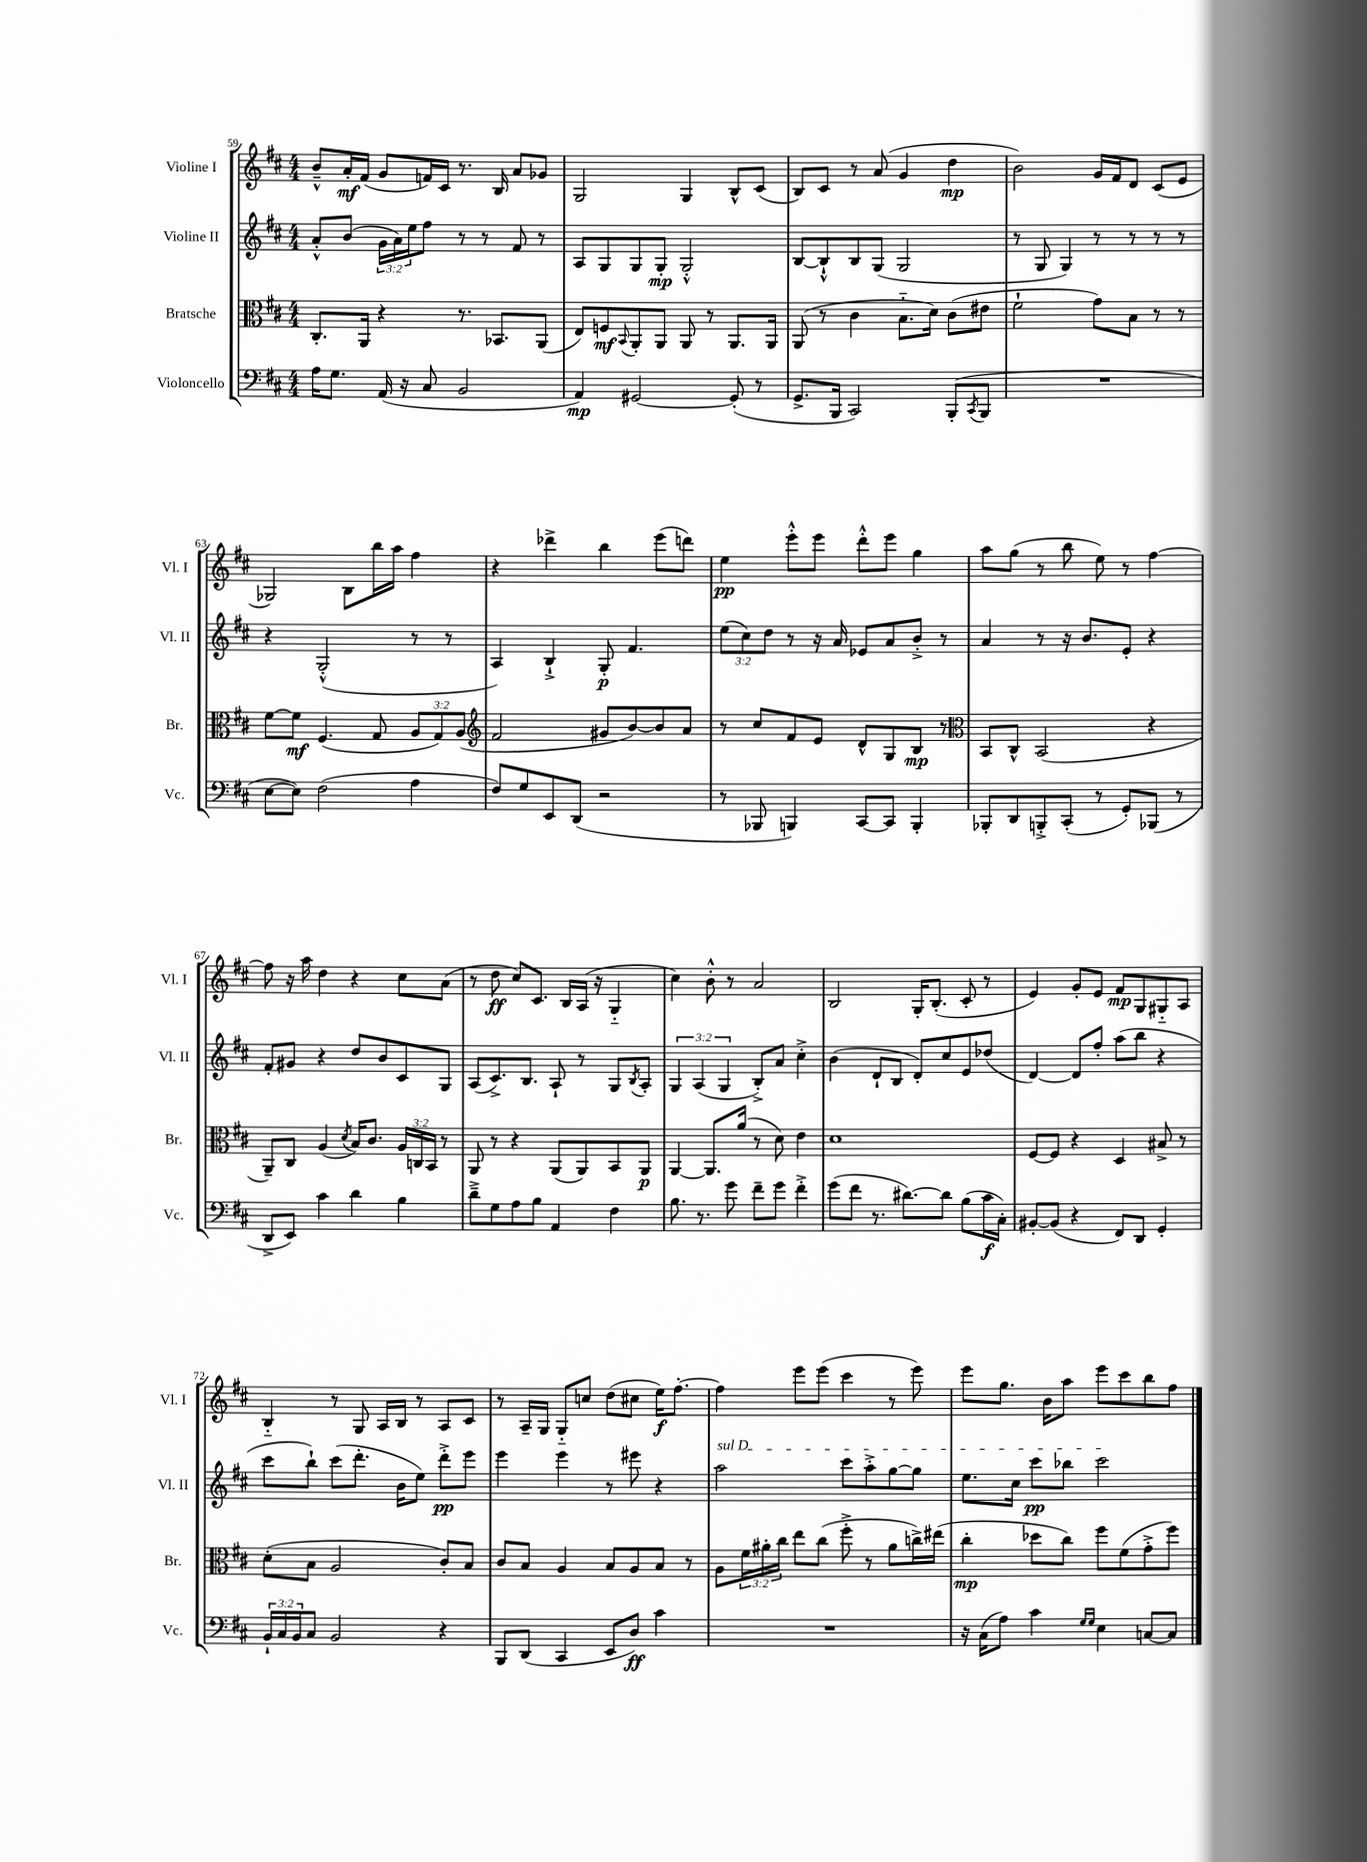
<<
\new StaffGroup <<
\new Staff = "s0" \with { instrumentName = "Violine I" shortInstrumentName = "Vl. I" } {
    \clef treble \key d \major \numericTimeSignature \time 4/4
    b'8---^ a'16-.\mf fis'16( g'8 f'16) cis'16 r8. b16 a'8 ges'8 |
    g2 g4 b8-^ cis'8( |
    b8) cis'8 r8 a'8( g'4 d''4\mp |
    b'2) g'16 fis'16 d'8 cis'8( e'8 |
    ges2) b8 b''16 a''16 fis''4 |
    r4 des'''4-> b''4 e'''8( d'''8) |
    e''4\pp e'''8-.-^ e'''8 d'''8-.-^ e'''8 g''4 |
    a''8 g''8( r8 b''8 e''8) r8 fis''4~ |
    fis''8 r16 a''16 d''4 r4 cis''8 a'8( |
    r8 d''8\ff cis''8) cis'8. b16 a16( r16 g4-_ |
    cis''4) b'8-.-^ r8 a'2 |
    b2 g16-. b8.-.( cis'8-. r8 |
    e'4) g'8-. e'8 fis'8\mp g8 gis8-_ a8 |
    b4-_ r8 g8 a16 b16 r8 a8 cis'8 |
    r8 a16-- g16 g8-_ c''8 d''8( cis''8 e''16\f) fis''8.~-. |
    fis''4 e'''8 e'''8( cis'''4 r8 e'''8) |
    e'''8 g''8. b'16 a''8 e'''8 cis'''8 b''8 fis''8 \bar "|." |
}
\new Staff = "s1" \with { instrumentName = "Violine II" shortInstrumentName = "Vl. II" } {
    \clef treble \key d \major \numericTimeSignature \time 4/4 \override Staff.TupletNumber.text = #tuplet-number::calc-fraction-text
    a'8-.-^ b'8( \tuplet 3/2 { g'16 a'16) e''16 } fis''8 r8 r8 fis'8 r8 |
    a8 g8 g8 g8-.\mp g2-.-^ |
    b8~ b8-!-^ b8 g8( g2 |
    r8 g8 g4) r8 r8 r8 r8 |
    r4 g2-.-^( r8 r8 |
    a4) b4-!-> g8-.\p fis'4. |
    \tuplet 3/2 { e''8( cis''8) d''8 } r8 r16 a'16 ees'8 a'8 b'8-.-> r8 |
    a'4 r8 r16 b'8. e'8-. r4 |
    fis'8-. gis'8 r4 d''8 b'8 cis'8 g8 |
    a8( cis'8.->) b8. a8-! r8 g8 \acciaccatura { b8 } a8-. |
    \tuplet 3/2 { g4 a4( g4 } b8-.->) a'8 cis''4-.-> |
    b'4( d'8-! b8 d'8-.) cis''8 e'8 des''8( |
    d'4~) d'8 fis''8-. a''8( b''8 r4 |
    cis'''8 b''8-!) cis'''8( d'''8.-. b'16 e''8) d'''8-.->\pp e'''8 |
    e'''4 e'''4 r8 eis'''8 r4 |
    \once \override TextSpanner.bound-details.left.text = \markup { \italic "sul D" } a''2\startTextSpan cis'''8 a''8-.-> g''8~ g''8 |
    e''8. cis''16 cis'''8\pp bes''8 cis'''2\stopTextSpan \bar "|." |
}
\new Staff = "s2" \with { instrumentName = "Bratsche" shortInstrumentName = "Br." } {
    \clef alto \key d \major \numericTimeSignature \time 4/4 \override Staff.TupletNumber.text = #tuplet-number::calc-fraction-text
    cis8.-. a,16 r4 r8. bes,8. a,8( |
    e8) f8\mf \appoggiatura { b,8 } a,8-. a,8 a,8 r8 a,8. a,16 |
    a,8( r8 cis'4 b8.-_ d'16) cis'8( eis'8 |
    fis'2-! g'8) b8 r8 r8 |
    fis'8~ fis'8\mf fis4.( g8 \tuplet 3/2 { a8 g8) a8( } |
    \clef treble fis'2 gis'8 b'8~) b'8 a'8 |
    r8 cis''8 fis'8 e'8 d'8-^ g8 b8\mp r8 |
    \clef alto b,8 cis8-^ b,2( r4 |
    a,8--) cis8 a4( \acciaccatura { d'8 } b16) cis'8. \tuplet 3/2 { a16 c16 b,16 } r8 |
    a,8 r8 r4 a,8( a,8) b,8 a,8\p |
    a,4~ a,8. a'16( r8 d'8) e'4 |
    d'1 |
    fis8~ fis8 r4 d4 bis8-> r8 |
    d'8-.( b8 a2 cis'8-.) b8 |
    cis'8 b8 a4 b8 a8 b8 r8 |
    a8 \tuplet 3/2 { fis'16 ais'16-. cis''16 } e''8 cis''8( fis''8-.-> r8 ais'8 c''16->) eis''16( |
    cis''4-.\mp des''8 cis''8) fis''8 fis'8( g'8-.-> fis''8) \bar "|." |
}
\new Staff = "s3" \with { instrumentName = "Violoncello" shortInstrumentName = "Vc." } {
    \clef bass \key d \major \numericTimeSignature \time 4/4 \override Staff.TupletNumber.text = #tuplet-number::calc-fraction-text
    a16 g8. a,16( r16 cis8 b,2 |
    a,4\mp) gis,2~ gis,8-.( r8 |
    g,8.-> b,,16 cis,2) b,,8-.( \acciaccatura { cis,8 } b,,8 |
    R1 |
    e8~ e8) fis2( a4 |
    fis8) g8 e,8 d,8( r2 |
    r8 bes,,8 b,,4) cis,8~ cis,8 b,,4-. |
    bes,,8-. d,8 b,,8-.-> cis,8-.( r8 g,8-.) bes,,8( r8 |
    d,8-> e,8) cis'4 d'4 b4 |
    d'8---> g8 a8 b8 a,4 fis4 |
    b8. r8. g'8 fis'8-- g'8 fis'4-.-> |
    g'8( fis'8 r8. dis'8.~) dis'8 b8( cis'16\f cis16-.) |
    bis,8~-. bis,8( r4 fis,8) d,8 g,4-. |
    \tuplet 3/2 { b,16-! cis16 b,16 } cis8 b,2 r4 |
    b,,8 d,8( cis,4 e,8 d8\ff) cis'4 |
    R1 |
    r16 cis16( a8) cis'4 \grace { g16 g16 } e4 c8~ c8 \bar "|." |
}
>>
>>
\layout { \context { \Score currentBarNumber = #59 } }
